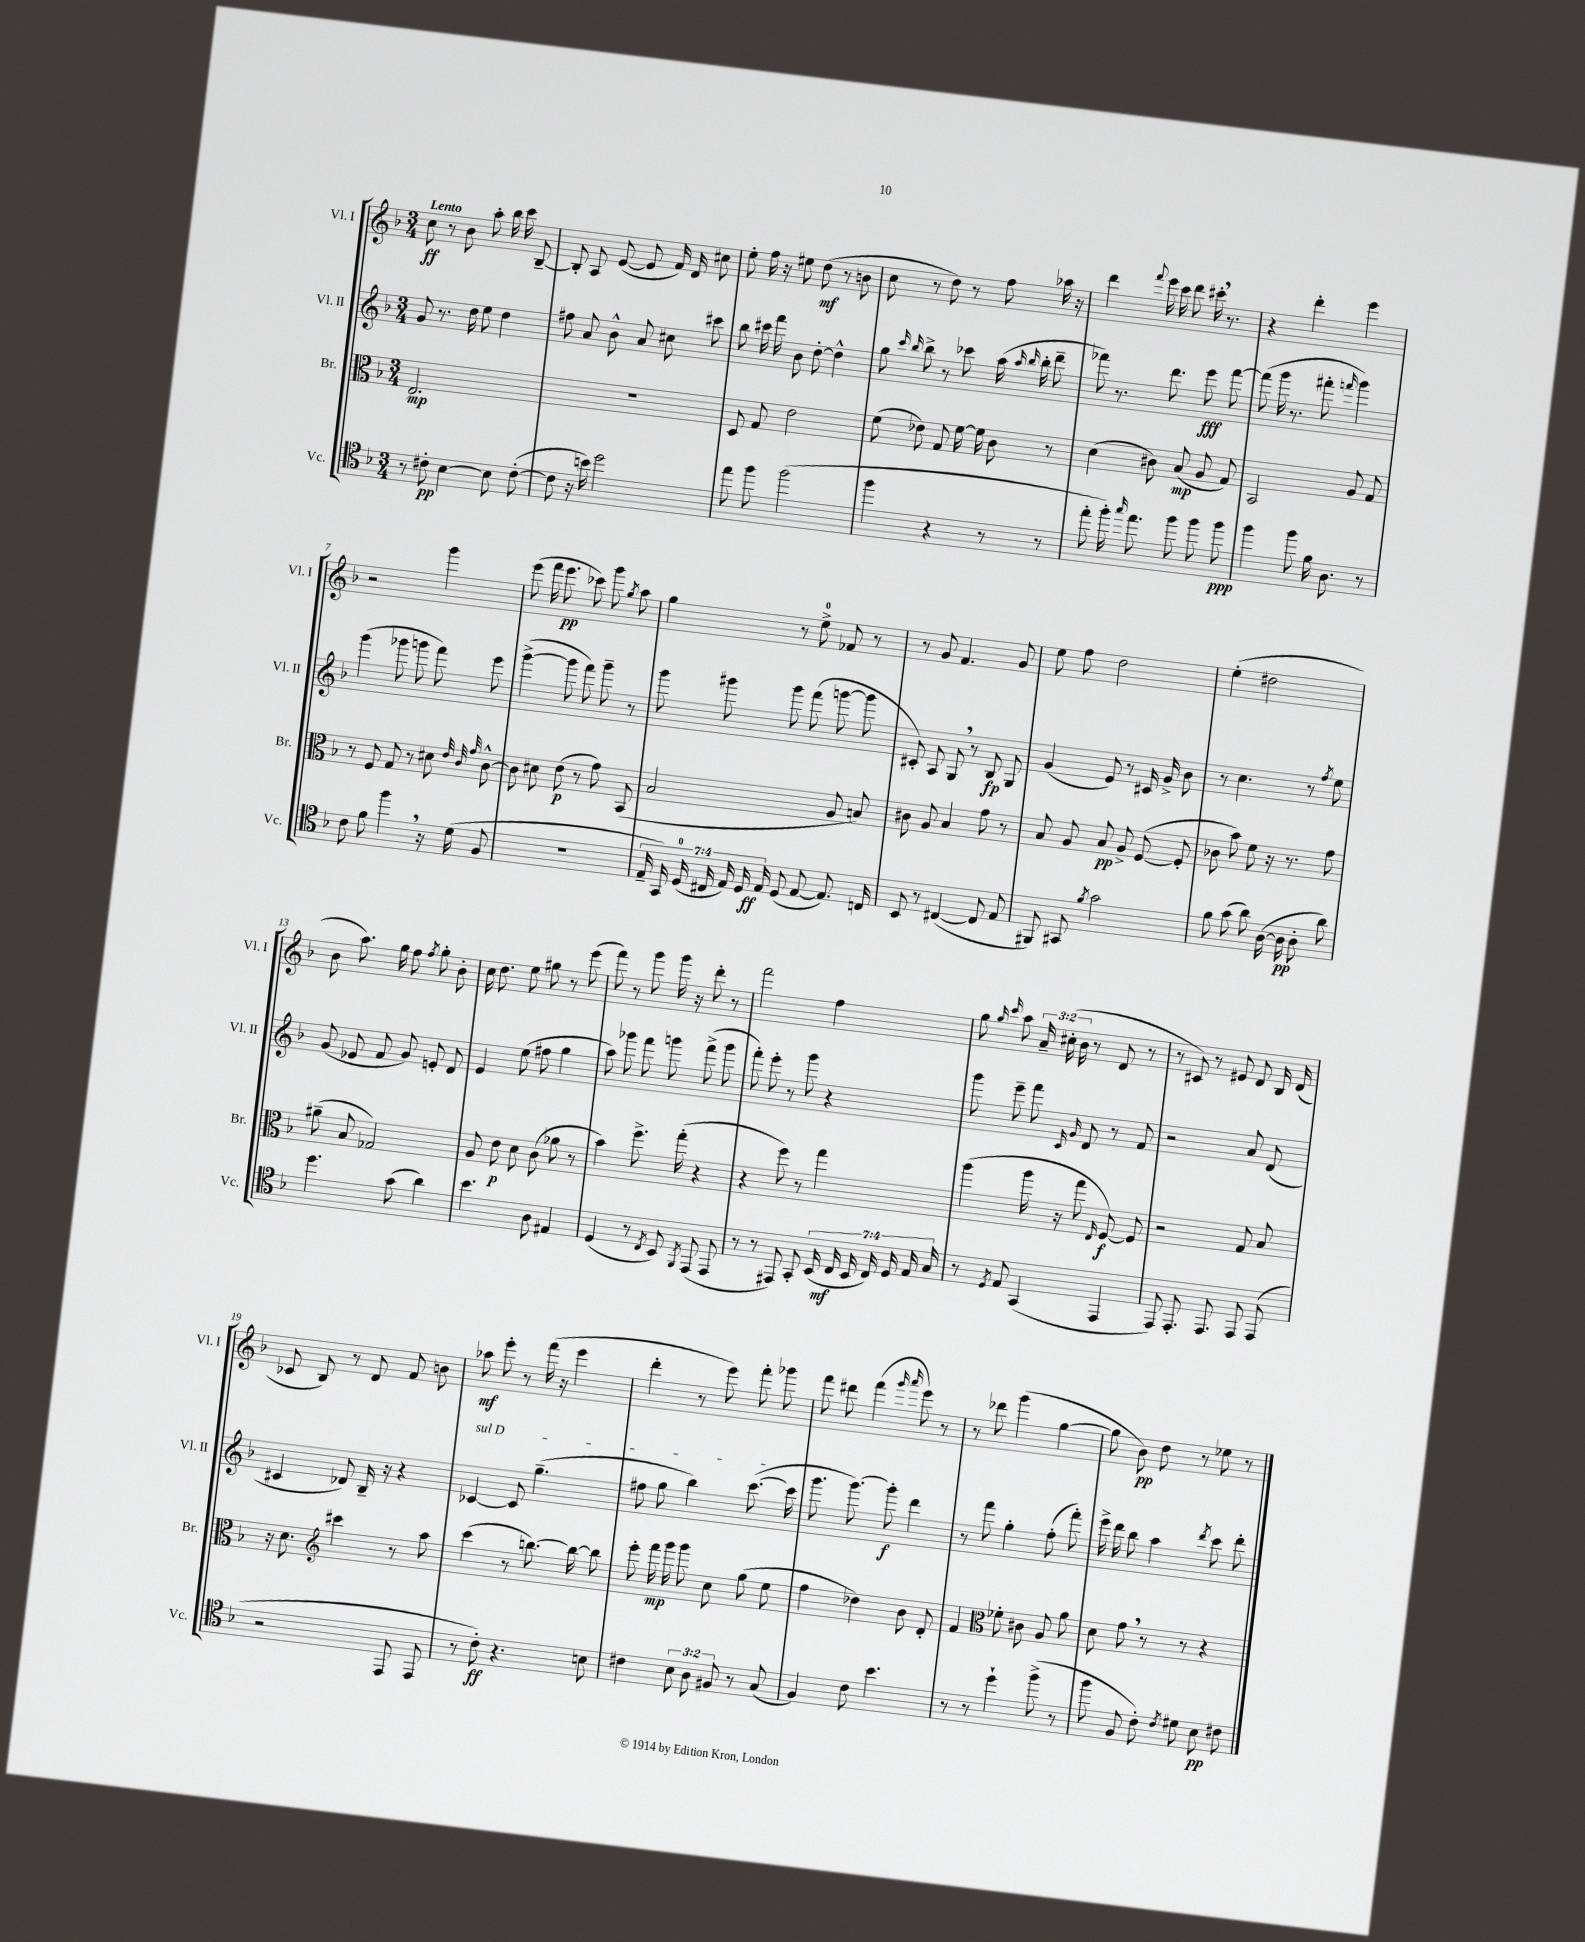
<<
\new StaffGroup <<
\new Staff = "s0" \with { instrumentName = "Vl. I" shortInstrumentName = "Vl. I" } {
    \clef treble \key f \major \numericTimeSignature \time 3/4 \override Staff.TupletNumber.text = #tuplet-number::calc-fraction-text \tempo "Lento"
    \autoBeamOff c''8\ff r8 bes'8 a''8-. bes''16 c'''16 bes8~-- |
    bes8-. a8 e'8~( e'8 f'16) d'16 cis''8 |
    e''8-. f''16 r16 eis''8 d''8\mf( r8 b'8 |
    c''8 r8 d''8) r8 f''8 aes''16 r16 |
    d'''4 \appoggiatura { f'''8 } e'''16 c'''16 d'''8 cis'''16-. \breathe r8. |
    r4 d'''4-. e'''4 |
    r2 g'''4 |
    e'''8( f'''16 e'''8.\pp ces'''8) g'''8 \acciaccatura { g''8 } a''8 |
    g''4 r8 e''8-0-> fes'8 r8 |
    r8 g'8 f'4. g'8 |
    e''8 f''8 d''2 |
    e''4-.( dis''2 |
    bes'8 a''8.) g''16 f''8 \acciaccatura { f''8 } g''8-. bes'8-. |
    c''16 d''8. e''8 gis''8 r8 e'''8( |
    f'''8) r8 g'''8 g'''16 r16 d'''8-. r8 |
    f'''2 f''4 |
    g''8 \grace { g''16 c'''16 } a''8 \tuplet 3/2 { a'16-- cis''16-.( bes'16 } r8 d'8 r8 |
    r8 cis'8) r8 eis'8 d'8 bes16 d'16( |
    ces'8 bes8) r8 d'8 f'8 b'8 |
    aes''8\mf e'''8-. r8 f'''16( r16 e'''4 |
    d'''4-. r8 e'''8) f'''8-. ges'''8 |
    f'''8 dis'''8 f'''4( \grace { g'''16 a'''16 } e'''8) r8 |
    r8 des'''8 g'''4( g''4~ |
    g''8 bes'8\pp) d''8 r8 ees''8 r8 \bar "|." |
}
\new Staff = "s1" \with { instrumentName = "Vl. II" shortInstrumentName = "Vl. II" } {
    \clef treble \key f \major \numericTimeSignature \time 3/4
    \autoBeamOff g'8 r8. d''16 e''8 d''4 |
    fis''8 a'8 bes'8-^ a'8 cis''8 cis'''8 |
    bes''8 cis'''16 f'''16 bes'8 d''8~-. d''4-^ |
    g''8 \grace { c'''16 bes''16 } bes''8-> r8 ces'''8 a''16( \grace { a''16 bes''16 } bes''16-. d'''8-- |
    fes'''8) r8. d'''8. e'''8\fff fes'''8~ |
    fes'''8( g'''16 r8. fis'''8-. \grace { f'''16 } g'''4) |
    g'''4( ges'''8 g'''8 f'''8) e'''8 |
    g'''4~->( g'''8 f'''8) g'''8-- r8 |
    g'''8 gis'''8 gis'''8 f'''8( g'''8~ g'''8 |
    cis'8-.) a8 g8 \breathe r8 bes8\fp g8 |
    g'4( e'8) r8 cis'16 g'16-> bes'8 |
    r8 c''4. r8 \acciaccatura { f''8 } e''8 |
    g'8( ees'8 f'8 g'8) e'8-. d'8 |
    e'4 e''8( fis''8 g''4 |
    a''8) ges'''8 f'''8 g'''8 f'''8->( g'''8 |
    f'''8-.) e'''8-. r8 g'''8 r4 |
    g'''8 e'''8-- f'''8 \grace { c'16 g'16 } d'8 r8 f'8 |
    r2 a'8 d'8( |
    cis'4 des'8) bes16-- r16 r4 |
    \once \override TextSpanner.bound-details.left.text = \markup { \italic "sul D" } ces'4~\startTextSpan ces'8 g''4.--( |
    fis''8 g''8 bes''4) c'''8.~( c'''16\stopTextSpan |
    g'''8. g'''8.~) g'''8-.\f d'''4 |
    r8 f'''8 g''4-. f''8-.( f'''8-.) |
    e'''16-> d'''16 bes''8 a''4 \acciaccatura { d'''8 } c'''8 d'''8-. \bar "|." |
}
\new Staff = "s2" \with { instrumentName = "Br." shortInstrumentName = "Br." } {
    \clef alto \key f \major \numericTimeSignature \time 3/4
    \autoBeamOff e2.\mp |
    R2. |
    d8 g8 e'2 |
    f'8( ees'8) g8 f'16~ f'16 c'8 r8 |
    d'4( cis'8) bes8\mp( a8 g8) |
    bes,2 a8 g8 |
    r8 f8 g8 r8 dis'8 \grace { e'32 c'32 g'32 } c'8~-^ |
    c'8 dis'8 e'8\p( r8 g'8) bes,8( |
    bes2 a8 b8) |
    cis'8 a8 bes4 g'8 r8 |
    bes8 a8 bes8\pp a8-> f8~( f8-. |
    ces'8 bes'8) f'8 r16 r8. g'8 |
    ais'8--( bes8 ges2) |
    a8 e'8\p d'8 c'8( aes'8 r8 |
    bes'4) f''8.-> g''16-.( r4 |
    r4 f''8) r8 g''4 |
    a''4( a''16 r16 g''8 \grace { e16 } f8~\f) f8 |
    r2 g8 bes8 |
    r16 d'8. \clef treble cis'''4 r8 a''8 |
    c'''4( r8 b''8.~) b''16~ b''8 |
    e'''8-. f'''16\mp g'''16 g'''8 c''8 g''8( e''8 |
    f''4 des''4) bes'8 d'8-. |
    f'4 \clef alto fes'8-. cis'8 a8 a'8 |
    d'8 g'8 \breathe r8 r8 r4 \bar "|." |
}
\new Staff = "s3" \with { instrumentName = "Vc." shortInstrumentName = "Vc." } {
    \clef tenor \key f \major \numericTimeSignature \time 3/4 \override Staff.TupletNumber.text = #tuplet-number::calc-fraction-text
    \autoBeamOff r8 cis'8-.\pp bes4~ bes8 cis'8~-.( |
    cis'8 r16 b'16) d''2 |
    e''8 f''8 f''2( |
    f''4 r4 r8 r8 |
    e''8-. f''16-.) \grace { g''16 } e''8. f''8 f''8 f''8\ppp |
    f''4 f''8 f'16 a8. r8 |
    c'8 f'8 f''4 \breathe r16 d'16( f8 |
    R2. |
    \tuplet 7/4 { e16-- g,16) d16-0( cis16 e16) d16 e16\ff } d8( e8~ e8.) c16 |
    bes,8 r8 cis4~( cis8 e8 |
    fis,8) gis,8 \acciaccatura { f'8 } g'2 |
    f'8 g'8( a'8) a16~( a16\pp a8-. a'8) |
    d''4. g'8( a'4) |
    bes'4. a8 eis4 |
    d4( r8 \acciaccatura { c8 } bes,8) \acciaccatura { f,8 } e,8( e,8 |
    r8 r8 eis,8) g,8-. \tuplet 7/4 { bes,16( c16\mf bes,16 c16) d16 e16 g16 } |
    r8 \acciaccatura { d8 } e8 g,4( e,4 |
    e,8) e,8.-. e,8. e,8 e,8( |
    r2 e,8 e,8 |
    r8 c'8-.\ff) r4. b8 |
    cis'4 \tuplet 3/2 { bes8 a8 fis8 } r8 g8( |
    f4) c'8 bes'4. |
    r8 r8 d''4-! f''8->( r8 |
    f''8 f8 c'8-.) \acciaccatura { c'8 } dis'8 bes8\pp cis'8 \bar "|." |
}
>>
>>
